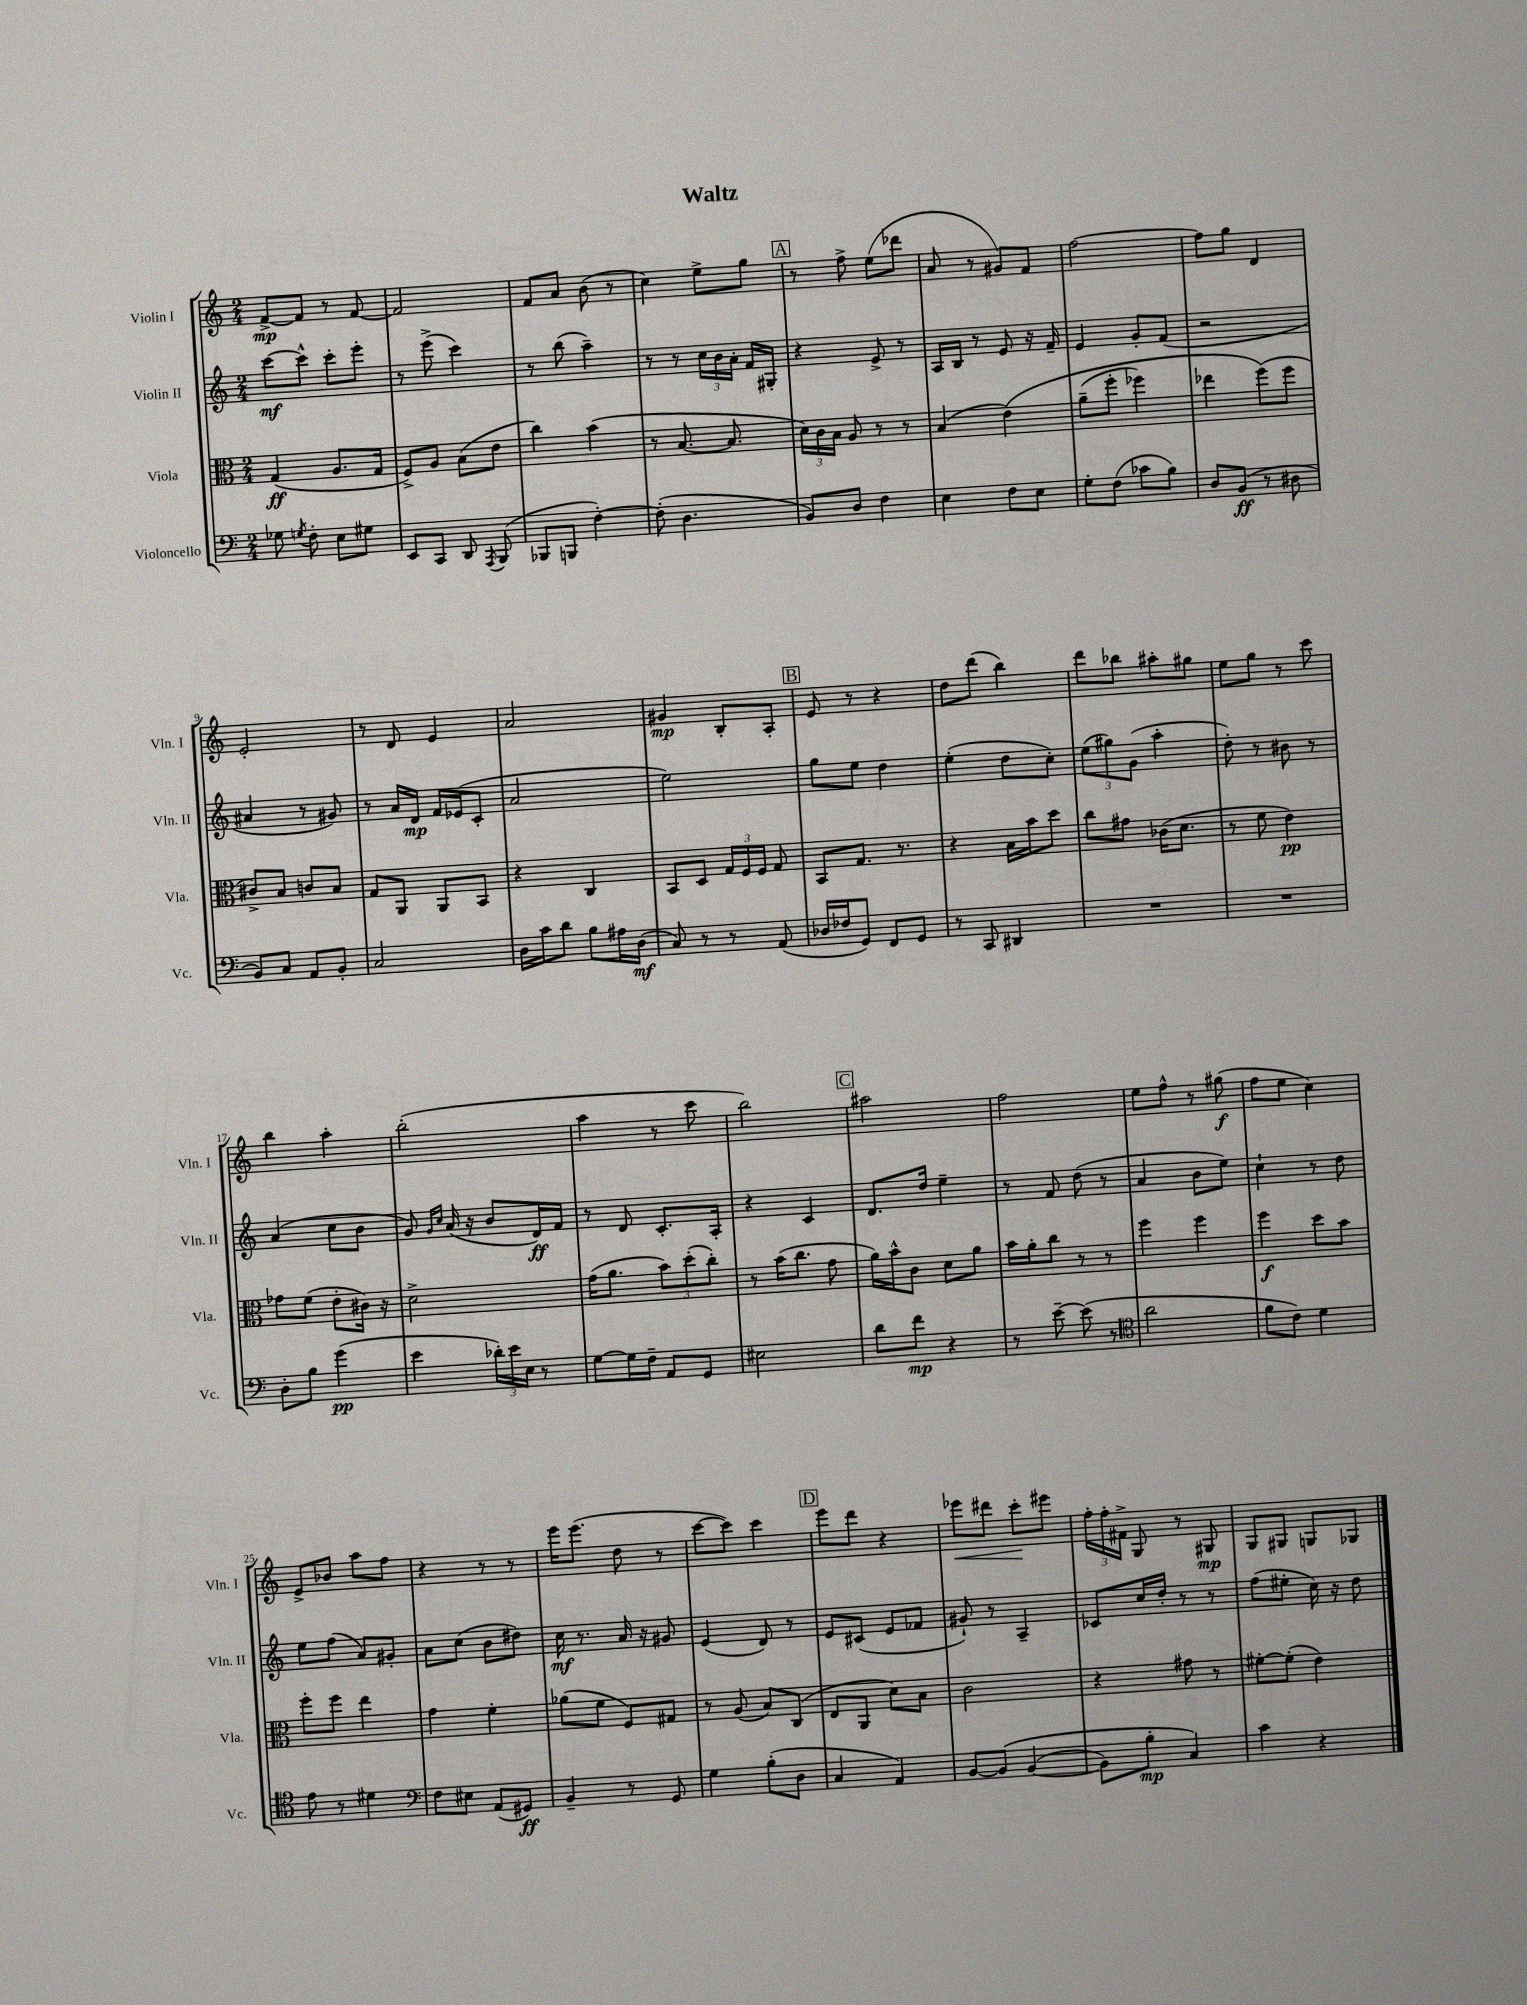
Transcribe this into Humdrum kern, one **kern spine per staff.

**kern	**kern	**kern	**kern
*staff4	*staff3	*staff2	*staff1
*clefF4	*clefC3	*clefG2	*clefG2
*k[]	*k[]	*k[]	*k[]
*M2/4	*M2/4	*M2/4	*M2/4
8G-	(4G	[8ccc	[8f^
8qG	.	.	.
8F'	.	8ccc^^]	8f]
8E	8.A	8ccc'	8r
8G#	.	8eee'	[8f
.	16G	.	.
=	=	=	=
8EE	8F^)	8r	2f]
8CC	8A	(8eee^	.
8DD	(8B	4ccc)	.
8qAAA	.	.	.
(8BBB	8e	.	.
=	=	=	=
8BBB-	4cc)	8r	8f
8BBB	.	(8bb	8a
[4F')	(4b	4aa~)	(8b
.	.	.	8r
=	=	=	=
(8F']	8r	8r	4cc)
4.D	[8.B	8r	.
.	.	24cc	8ee^
.	.	24b	.
.	8.B]	.	.
.	.	24a'	.
.	.	16f	8gg
.	.	16G#'	.
=	=	=	=
8BB)	24d)	4r	8r
.	24c	.	.
.	24B	.	.
8D	8A	.	8ff^
4F	8r	8e^	(8ee
.	8r	8r	8ddd-
=	=	=	=
4E	(4B	16A	8a
.	.	16B	.
.	.	8r	8r
8F	&(4e)	8e	8g#)
8E	.	16r	8f
.	.	16f~	.
=	=	=	=
8G'	(8a~	4e	[2ff
(8F	8ff'	.	.
8c-	4ff-)	8g'	.
8B)	.	(8f	.
=	=	=	=
8D	4ee-	2r	8ff]
(8BB	.	.	8gg
8r	(8ff&)	.	4d
8D#	8ff	.	.
=	=	=	=
8BB)	8c#^)	4a#	2e'
8C	8B	.	.
8AA	8c	8r	.
8BB'	8B	8g#)	.
=	=	=	=
2C	8G	8r	8r
.	8AA	16a	8d
.	.	16d	.
.	8AA	16f	4e
.	.	(16e-	.
.	8BB	8c'	.
=	=	=	=
16D	4r	2a	2a
16c	.	.	.
8d	.	.	.
8B	4C	.	.
16A#	.	.	.
(16D	.	.	.
=	=	=	=
8C)	8BB	2ee)	4g#
8r	8D	.	.
8r	24G	.	8B'
.	24F	.	.
.	24F	.	.
(8AA	8G	.	8A'
=	=	=	=
16D-	8BB	8gg	8e
16F-	.	.	.
8GG)	8.G	8ee	8r
8FF	.	4dd	4r
.	8.r	.	.
8GG	.	.	.
=	=	=	=
8r	4r	(4ee'	8dd
8CC	.	.	(8ddd
4DD#	16B	8dd	4bb)
.	16b	.	.
.	8dd	8cc')	.
=	=	=	=
2r	8cc	(12ee	8ddd
.	.	12gg#)	.
.	8g#	.	8bb-
.	.	(12g	.
.	(16c-	4aa'	8aa#'
.	8.d	.	.
.	.	.	8gg#
=	=	=	=
2r	8r	8dd')	8ee
.	8f	8r	8gg
.	4e)	8b#	8r
.	.	8r	8ccc
=	=	=	=
8D'	8g-	(4a	4bb
8B	(8f	.	.
(4g	8e'	8cc	4aa'
.	16c#)	8b	.
.	16r	.	.
=	=	=	=
4e	2d^	8g)	(2bb'
.	.	16qqg	.
.	.	16qqcc	.
.	.	(16a	.
.	.	16r	.
24d-')	.	8b	.
24e	.	.	.
24E	.	.	.
8r	.	16d)	.
.	.	16f	.
=	=	=	=
[8G	(16g	8r	4aa
.	8.a	.	.
16G]	.	8d	.
16F~	.	.	.
8AA	12b)	8.c'	8r
.	(12dd'	.	.
8GG	.	.	8ccc
.	12cc')	.	.
.	.	16A'	.
=	=	=	=
2E#	8r	4r	2bb)
.	(16b	.	.
.	8.cc	.	.
.	.	4c	.
.	8g	.	.
=	=	=	=
8d	16a)	8.d	2aa#
.	16b^^	.	.
8f	8c	.	.
.	.	16dd	.
4r	8d	4ee~	.
.	8a	.	.
=	=	=	=
8r	16b	8r	2ff
.	16a'	.	.
[8e~	8cc	8f	.
(8e]	8r	(8dd	.
8r	8r	8r	.
=	=	=	=
*clefC4	*	*	*
2a	4ff	4a	8ee
.	.	.	8ff^^
.	4ff	8b	8r
.	.	8ee)	(8gg#
=	=	=	=
8f	4ff	4cc`	8ff
8c)	.	.	8ee
4d	8dd	8r	4cc)
.	8b	8dd	.
=	=	=	=
8e	8ff'	8ee	8e^
8r	8ff	(8ff	8b-
4d#	4ee	8a)	8aa
.	.	8g#'	8ff
=	=	=	=
*clefF4	*	*	*
8F	4g	8a	4r
8E#	.	(8cc	.
(8AA	4f'	8b	8r
8GG#)	.	8dd#)	8r
=	=	=	=
4BB~	(8a-	16cc	16eee
.	.	8.r	(8.eee
.	8f	.	.
8r	8F)	16a	8dd
.	.	16r	.
8GG	8G#	8g#	8r
=	=	=	=
4G	8r	(4e	[8ccc
.	(8A	.	8ccc])
(8B'	8B)	8d)	4ccc
8D	(8C	8r	.
=	=	=	=
4C	8E	8e	8eee
.	8AA	(8c#	8ddd
4AA)	8d)	8e	4r
.	8B	8f-	.
=	=	=	=
[8BB	2c	8g#`)	8eee-
&(8BB]	.	8r	8ddd#
([4BB	.	4A~	8ccc'
.	.	.	8eee#
=	=	=	=
8BB])	4r	8c-	24ff'
.	.	.	24ff'
.	.	.	24f#^
8B'	.	16cc	8G
.	.	16dd'	.
4C&)	8g#	8r	8r
.	8r	8r	8G#
=	=	=	=
4c	[8f#'	(8ff	8G
.	(8f#']	8ee#'	8G#
4r	4e)	16cc)	8G
.	.	16r	.
.	.	8dd	8G-
==	==	==	==
*-	*-	*-	*-
